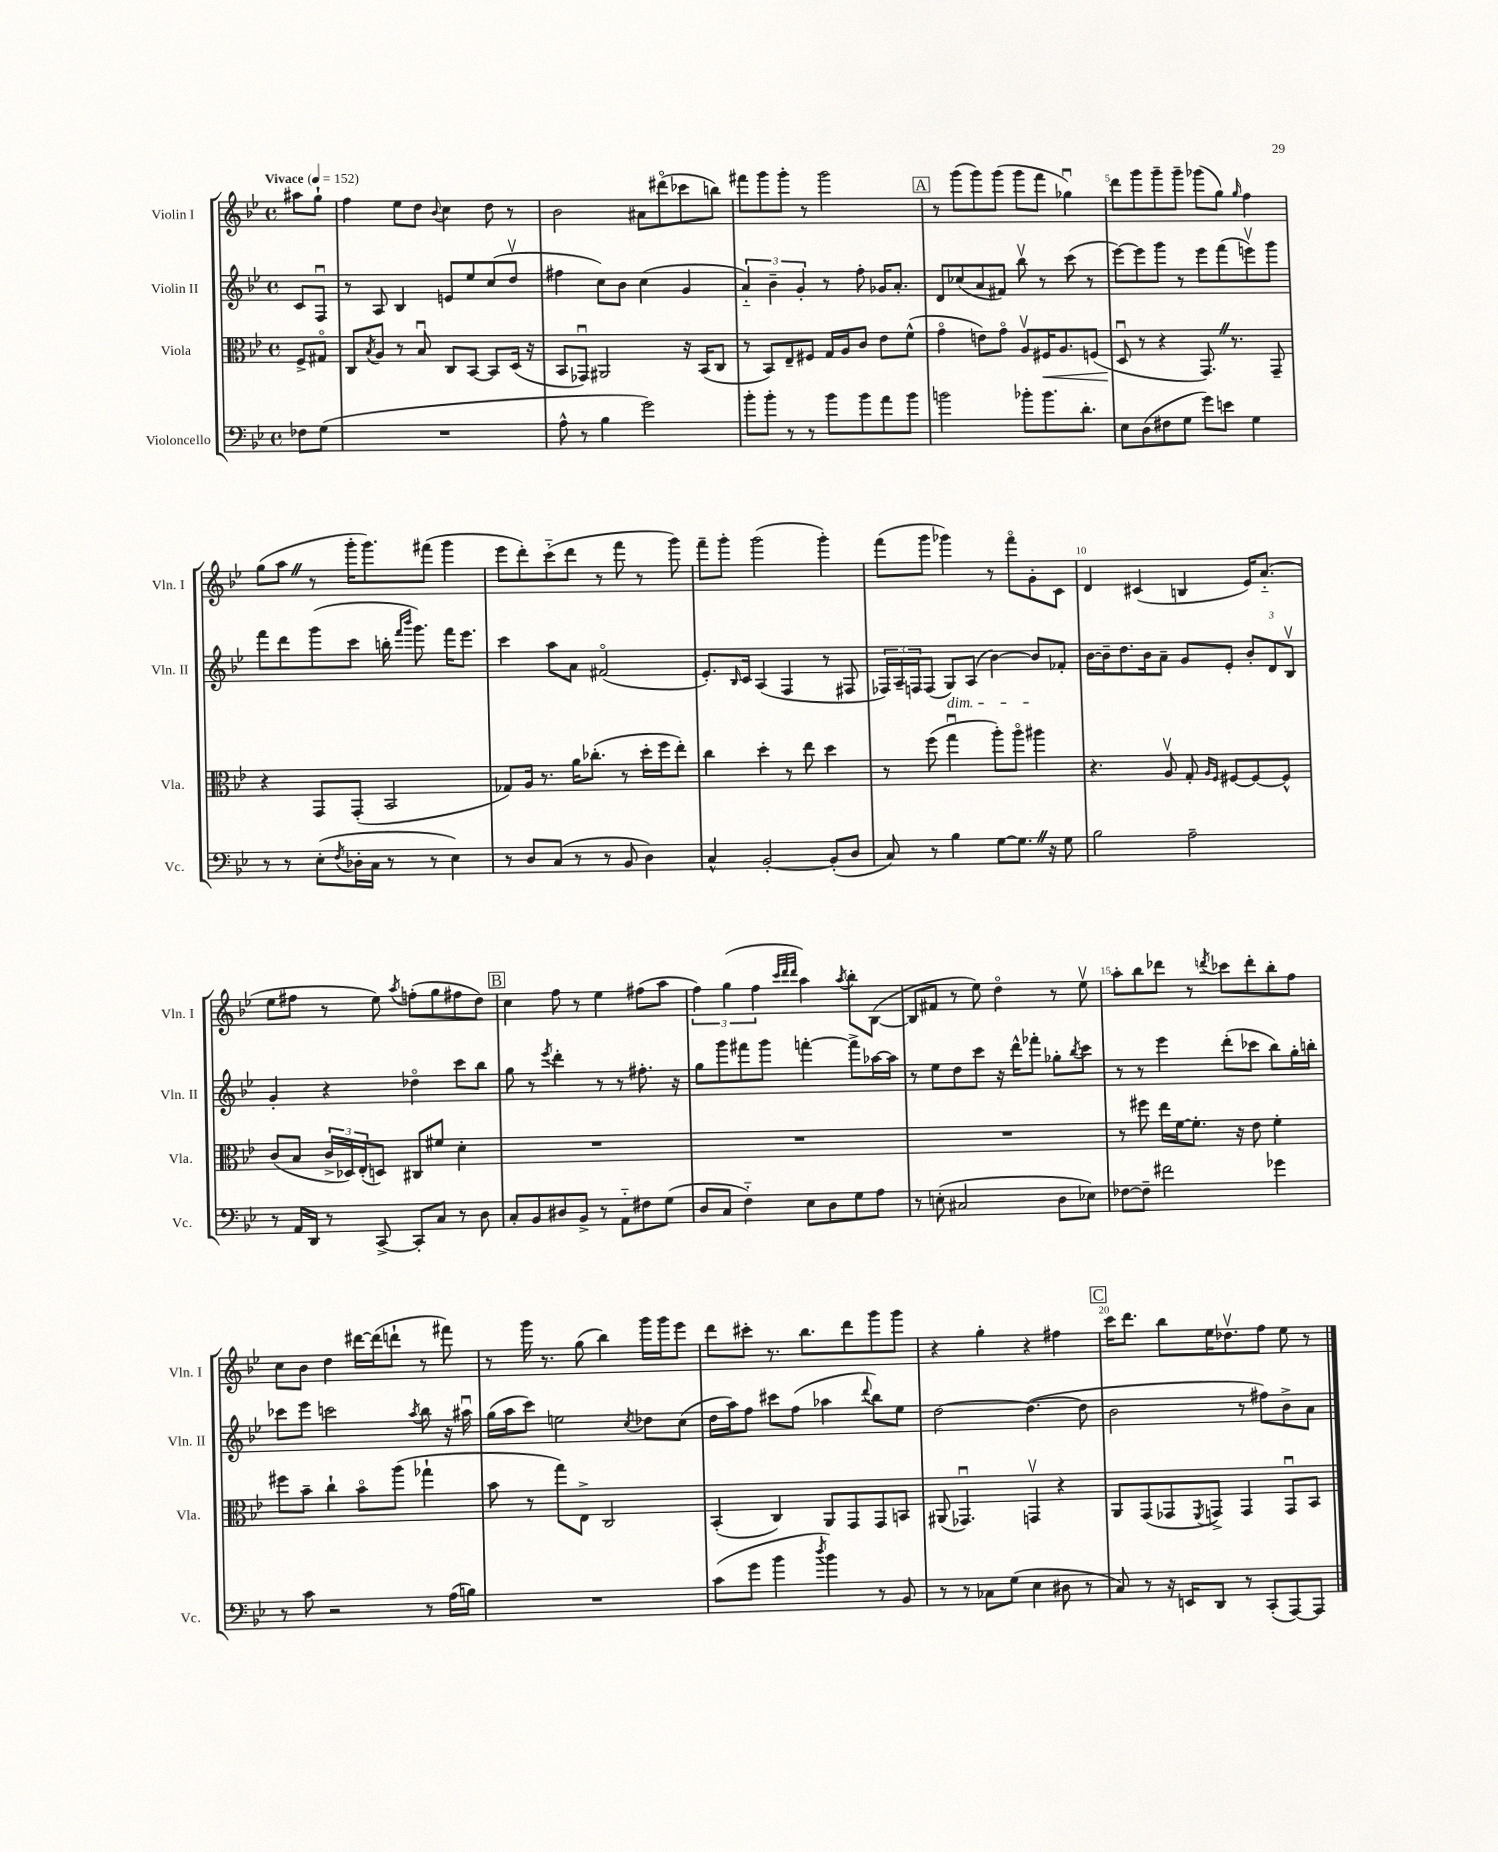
<<
\new StaffGroup <<
\new Staff = "s0" \with { instrumentName = "Violin I" shortInstrumentName = "Vln. I" } {
    \clef treble \key bes \major \defaultTimeSignature \time 4/4 \partial 4 \tempo "Vivace" 4 = 152
    ais''8 g''8-! |
    f''4 ees''8 d''8 \appoggiatura { bes'8 } c''4 d''8 r8 |
    bes'2 ais'8 dis'''8\flageolet( ces'''8 b''8) |
    fis'''8 g'''8 g'''8-. r8 g'''2 |
    \mark \markup { \box "A" } r8 g'''8( g'''8) g'''8( g'''8 f'''8 ges''4\downbow) |
    d'''8 g'''8 g'''8-- g'''8-- ges'''8( g''8) \grace { g''16 } f''4 |
    g''8( a''8 \once \override BreathingSign.text = \markup { \musicglyph "scripts.caesura.straight" } \breathe r8 g'''16-. g'''8.) fis'''8( g'''4 |
    ees'''8 d'''8-.) c'''8-_( d'''8 r8 f'''8 r8 g'''8) |
    f'''8-- g'''8-. g'''2( g'''4-.) |
    f'''8( g'''8 ges'''4) r8 f'''8\flageolet g'8-. c'8 |
    d'4 cis'4( b4 ees'16) a'8.-_( |
    ees''8 fis''8 r8 ees''8) \acciaccatura { a''8 } f''8-.( g''8 fis''8 d''8) |
    \mark \markup { \box "B" } c''4 f''8 r8 ees''4 fis''8( a''8 |
    \tuplet 3/2 { f''4) g''4( f''4 } \grace { c'''32 d'''32 d'''32 } a''4) \acciaccatura { a''8 } bes''8-. bes8~( |
    bes8 fis'8 r8 ees''8) d''4\flageolet r8 ees''8\upbow |
    a''8-. bes''8 des'''8 r8 \acciaccatura { d'''8 } ces'''8 d'''8-. bes''8-. f''8 |
    c''8 bes'8 d''4 dis'''16~ dis'''16( d'''8-! r8 fis'''8) |
    r8 g'''16 r8. g''8( bes''4) g'''16 g'''16 ees'''8 |
    d'''8 cis'''8-. r8. bes''8. d'''8 g'''8 g'''8 |
    r4 g''4-. r4 fis''4 |
    \mark \markup { \box "C" } c'''16 d'''8. bes''8 ees''16 des''8.\upbow f''8 ees''8 r8 \bar "|." |
}
\new Staff = "s1" \with { instrumentName = "Violin II" shortInstrumentName = "Vln. II" } {
    \clef treble \key bes \major \defaultTimeSignature \time 4/4 \partial 4
    c'8 f8\downbow |
    r8 a8 bes4 e'8 ees''8 c''8( d''8\upbow |
    fis''4 c''8) bes'8 c''4( g'4 |
    \tuplet 3/2 { a'4-_) bes'4-- g'4-. } r8 f''8-. ges'16 a'8.-. |
    \mark \markup { \box "A" } d'8 ces''8( a'8 fis'8) bes''8\upbow r8 c'''8( r8 |
    ees'''8~) ees'''8 g'''8 r8 ees'''8 f'''8( e'''8\upbow) g'''8 |
    f'''8 d'''8 g'''8( c'''8 b''16-. \grace { f'''16 bes'''16 } g'''8.) f'''16 ees'''8. |
    c'''4 a''8 a'8 fis'2\flageolet( |
    ees'8.-.) \grace { bes16 } c'16 a4( f4 r8 fis8 |
    \tuplet 3/2 { fes16) a16-- f16 } f8( g8\dim) a8( bes'4~) bes'8\! fes'8-. |
    bes'16~ bes'16-- d''8. bes'16 a'8-- g'8 ees'8-. \tuplet 3/2 { bes'8-. d'8 bes8\upbow } |
    g'4-. r4 des''4\flageolet c'''8 bes''8 |
    \mark \markup { \box "B" } g''8 r8 \acciaccatura { ees'''8 } d'''4-. r8 r8 fis''8.-. r16 |
    g''8 g'''8 fis'''8 g'''8 f'''4~-. f'''8-> aes''16~ aes''16 |
    r8 ees''8 d''8 c'''8 r16 d'''16-^ fes'''8-. ges''8-. \acciaccatura { bes''8 } c'''8 |
    r8 r8 ees'''4 d'''8-.( ces'''8 bes''8) g''16-. b''16-. |
    ces'''8 ees'''8 c'''2 \acciaccatura { a''8 } bes''8 r16 ais''16\downbow |
    g''16( a''16 c'''8) e''2 \acciaccatura { c''8 } des''8 c''8( |
    d''16 a''16) f''8 cis'''8 f''8( aes''4 \appoggiatura { d'''8 } bes''8) ees''8 |
    d''2~ d''4.~( d''8 |
    \mark \markup { \box "C" } bes'2 r8 fis''8) bes'8-> a'8 \bar "|." |
}
\new Staff = "s2" \with { instrumentName = "Viola" shortInstrumentName = "Vla." } {
    \clef alto \key bes \major \defaultTimeSignature \time 4/4 \partial 4
    f8-> gis8\flageolet |
    c8 \acciaccatura { bes8 } a8 r8 bes8\downbow c8 bes,8~ bes,8 d16( r16 |
    bes,8 ges,8\downbow) ais,2 r16 bes,16( c8 |
    r8 bes,8) ees8-- fis8 g16 a16 c'8 ees'8 f'8-^( |
    \mark \markup { \box "A" } g'4\flageolet e'8) g'8\flageolet a8\upbow fis16\< a8. f8( |
    d8\downbow\! r8 r4 g,8.) \once \override BreathingSign.text = \markup { \musicglyph "scripts.caesura.straight" } \breathe r8. g,8-- |
    r4 g,8 g,8-.( bes,2 |
    ges8) a16 r8. a'16 ces''8.-.( r8 d''16-. f''16 ees''8-.) |
    c''4 d''4-. r8 ees''8 d''4 |
    r8 f''8( g''4\downbow a''8-.) a''8\flageolet ais''4 |
    r4. a8\upbow g8-. \grace { a16 f16 } fis8~ fis8~ fis8-^ |
    c'8( bes8 \tuplet 3/2 { c'16-> des16) ees16-.( } d8) cis8 fis'8 d'4-. |
    \mark \markup { \box "B" } R1 |
    R1 |
    R1 |
    r8 fis''8 ees''16 f'16~ f'8.-. r16 ees'8 f'4-. |
    fis''8 bes'8-- c''4-! bes'8\flageolet a''8( ges''4-! |
    bes'8 r8 g''8) ees8-> c2 |
    bes,4-.( c4) a,8 g,8 g,8 b,8 |
    ais,8( ges,4.\downbow) g,4\upbow r4 |
    \mark \markup { \box "C" } a,8 g,8( ges,8 \acciaccatura { f,8 } g,8->) g,4 g,8\downbow bes,8 \bar "|." |
}
\new Staff = "s3" \with { instrumentName = "Violoncello" shortInstrumentName = "Vc." } {
    \clef bass \key bes \major \defaultTimeSignature \time 4/4 \partial 4
    fes8 g8( |
    R1 |
    a8-^ r8 bes4 g'2) |
    bes'8-. bes'8-. r8 r8 bes'8 bes'8 a'8 bes'8 |
    \mark \markup { \box "A" } b'2 bes'8-. bes'8. d'8.-. |
    ees8 d8( fis8 g8 g'8) e'8 g4 |
    r8 r8 ees8-.( \acciaccatura { f8 } des16-. c16 r8 r8 ees4) |
    r8 d8 c8( r8 r8 bes,8 d4) |
    c4-^ bes,2~-. bes,8-.( d8 |
    c8) r8 bes4 g8~ g8. \once \override BreathingSign.text = \markup { \musicglyph "scripts.caesura.straight" } \breathe r16 g8 |
    bes2 a2-- |
    r8 a,16 d,16 r8 c,8~-> c,8-. c8 r8 d8 |
    \mark \markup { \box "B" } c8-. bes,8 dis8 bes,8-> r8 a,8-_ fis8 g8( |
    d8 c8 f4-_) ees8 d8 g8 a8 |
    r8 e8-.( cis2 d8 ees8) |
    fes8~ fes8-- fis'2 ges'4 |
    r8 c'8 r2 r8 a16( b16) |
    R1 |
    c'8( g'8 bes'4 \acciaccatura { d''8 } bes'4) r8 bes,8 |
    r8 r8 ces8 g8( ees4 dis8 r8 |
    \mark \markup { \box "C" } c8) r8 r16 e,16 d,8 r8 c,8-.( a,,8~) a,,8 \bar "|." |
}
>>
>>
\layout { \context { \Score \override BarNumber.break-visibility = ##(#f #t #t) barNumberVisibility = #(every-nth-bar-number-visible 5) } }
